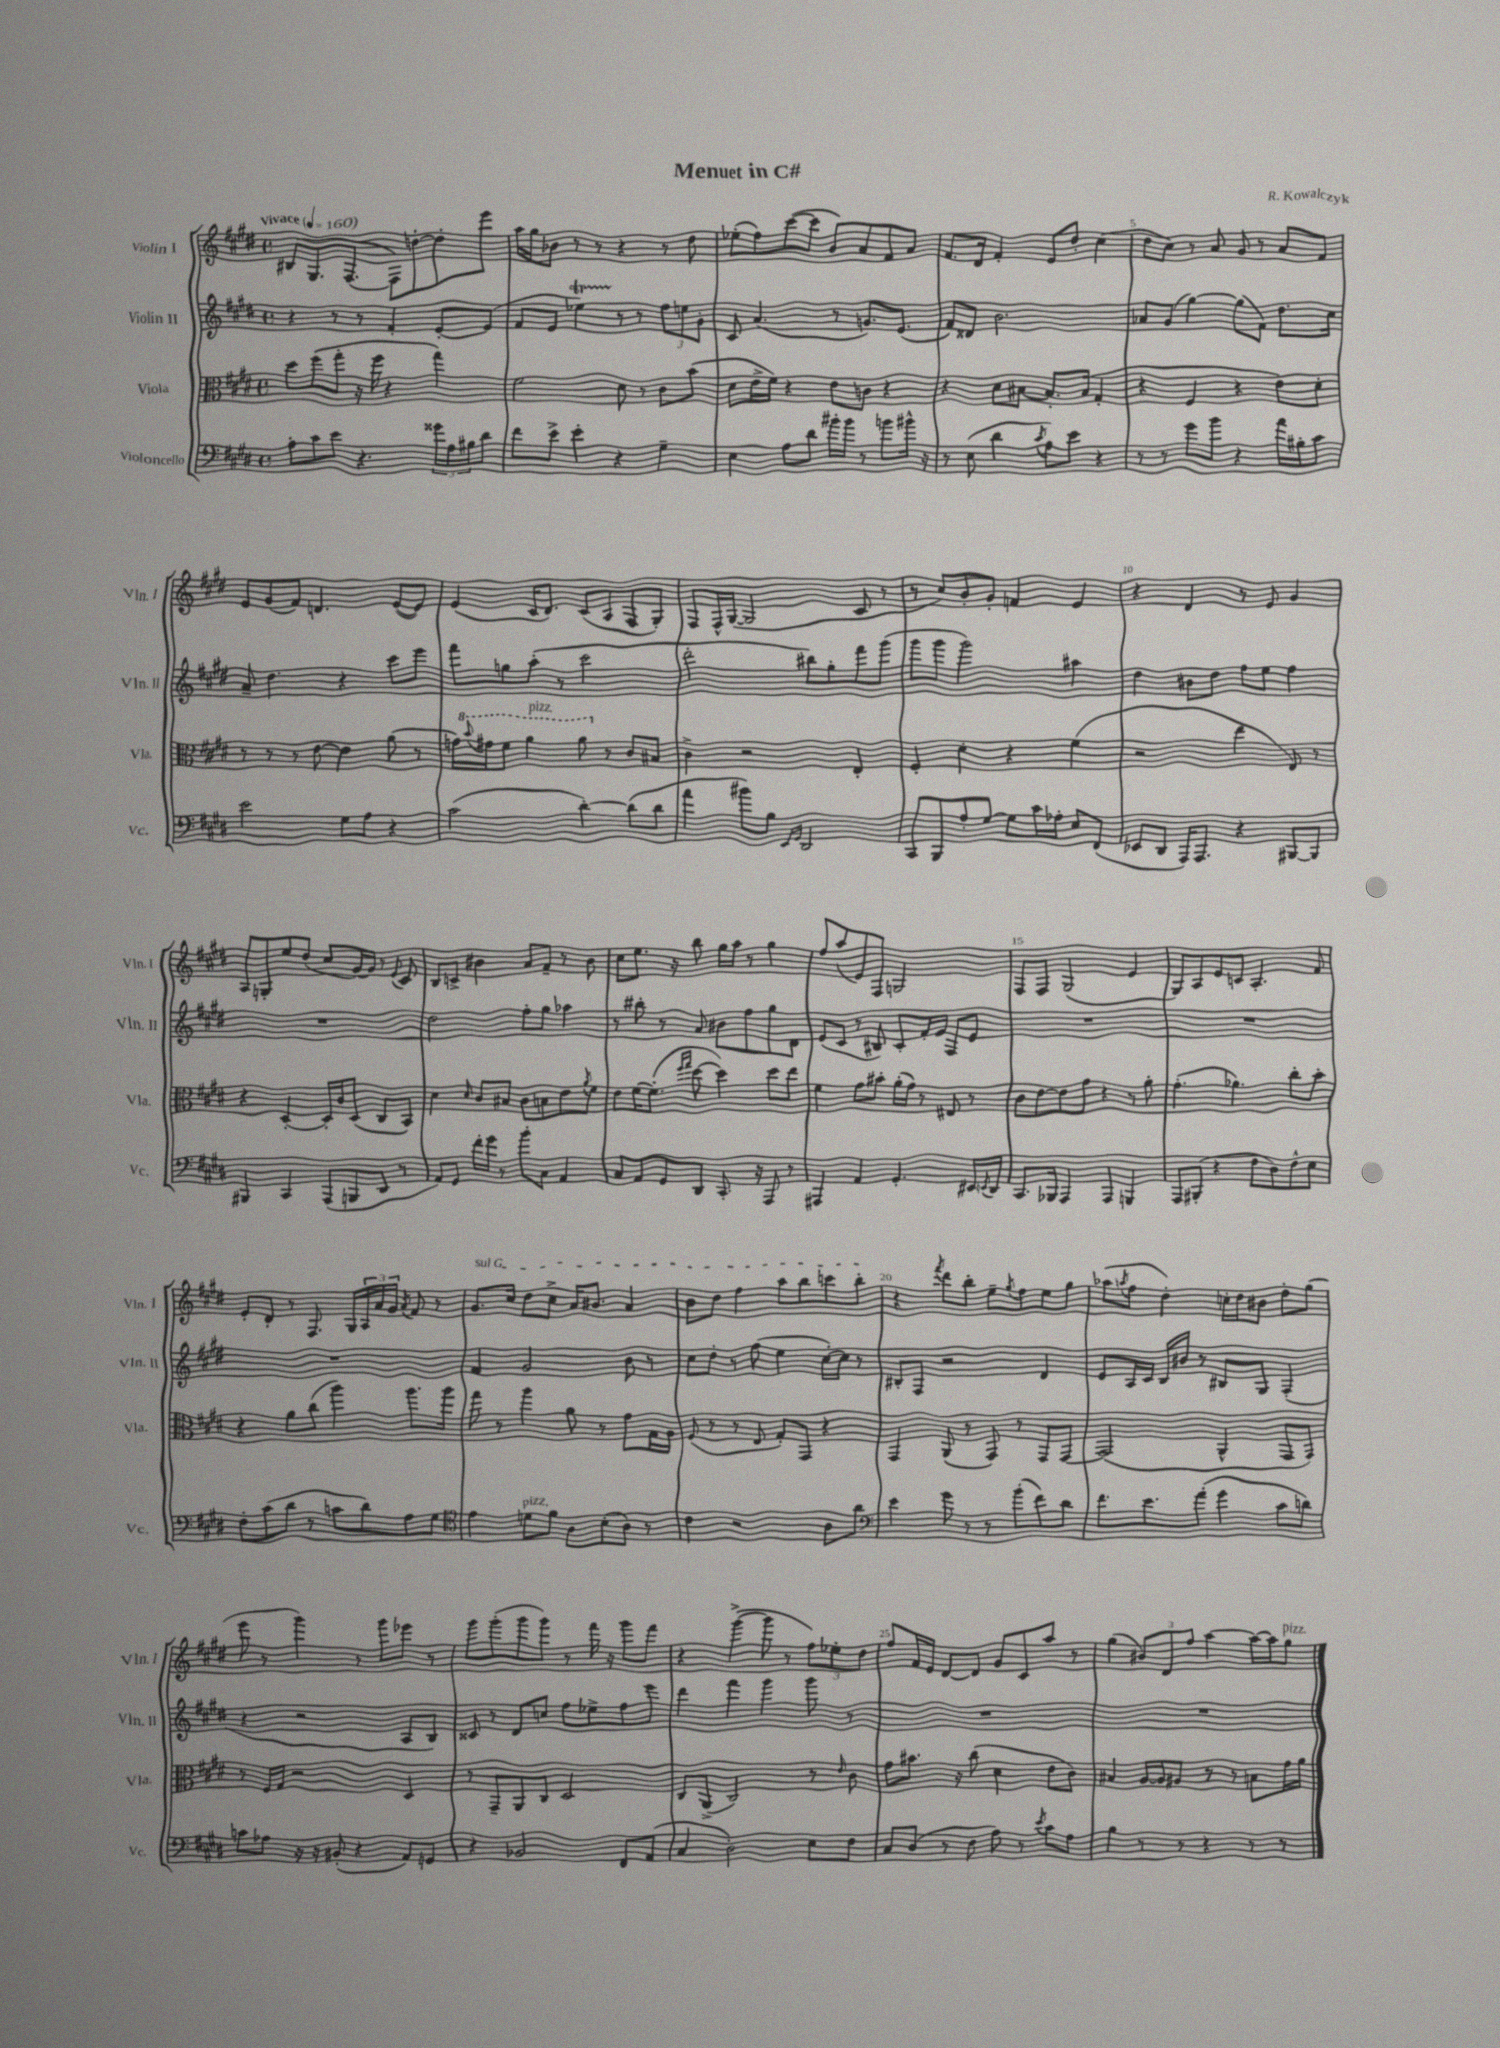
\header { title = "Menuet in C#" composer = "R. Kowalczyk" }
<<
\new StaffGroup <<
\new Staff = "s0" \with { instrumentName = "Violin I" shortInstrumentName = "Vln. I" } {
    \clef treble \key e \major \defaultTimeSignature \time 4/4 \tempo "Vivace" 4 = 160
    bis8( gis8. fis8.~ fis8) d''8~-. d''8-. e'''8 |
    a''16 gis''16 bes'8 r8 r8 r4 r8 dis''8 |
    ees''8-.( fis''8) cis'''8~( cis'''8 b'8) a'8 fis'8 a'8 |
    fis'8. dis'16 fis'4-. e'8 dis''8-. cis''4( |
    dis''8 cis''8) r8 a'8 gis'8 r8 a'8 fis'8 |
    e'8 gis'8( fis'8) d'4. e'8~( e'8) |
    e'4( cis'16 dis'8.) cis'8( a8 fis8 gis8-.) |
    fis8 fis16-^ gis16~( gis2 cis'8 r8 |
    r8 cis''8) b'8-. gis'8-. f'4 e'4 |
    r4 dis'4 r8 e'8 gis'4 |
    a8 g8-. e''8 dis''8( cis''8 gis'16~) gis'16 r8 \appoggiatura { e'8 } cis'8 |
    b8 c'8-> bis'4 a'8 fis'8-- r8 bis'8 |
    cis''8 e''8. r16 b''8 gis''16 a''16 r8 gis''4 |
    fis''8 a''8( e'8) fis8 g2 |
    fis8 fis8 gis2( e'4 |
    gis8) a8 e'8 c'8 a4.-. fis'8 |
    e'8-. dis'8-. r8 fis8. gis16 \tuplet 3/2 { a16 a'16 gis'16 } \acciaccatura { a'8 } fis'8 r8 |
    \once \override TextSpanner.bound-details.left.text = \markup { \italic "sul G" } gis'8.\startTextSpan cis''16 dis''8 cis''8-> a'16 bis'8. a'4 |
    b'8 dis''8 fis''4 a''8 b''8 c'''8 b''8-.\stopTextSpan |
    r4 \acciaccatura { fis'''8 } dis'''8 b''8-. e''8-- \acciaccatura { gis''8 } fis''8 e''8 gis''8 |
    aes''8( \acciaccatura { a''8 } fis''8 dis''4-.) c''16-. dis''16 bis'8 dis''8-. gis''8( |
    e'''8 r8 gis'''4) r8 gis'''8 ees'''8 r8 |
    gis'''8 gis'''8-.( gis'''8 gis'''8) r8 fis'''16 r16 gis'''8 fis'''8 |
    r4 gis'''4~->( gis'''8 r8 \tuplet 3/2 { fis''8) ees''8-. dis''8 } |
    fis''8 fis'16 e'16 dis'8~ dis'8 gis'8 cis'8 a''8 r8 |
    gis''4( \tuplet 3/2 { bis'8) dis'8 fis''8 } a''4~ a''16~ a''16 gis''8^\markup { \italic "pizz." } \bar "|." |
}
\new Staff = "s1" \with { instrumentName = "Violin II" shortInstrumentName = "Vln. II" } {
    \clef treble \key e \major \defaultTimeSignature \time 4/4
    r4 r8 r8 fis'4-. e'8~-. e'8( |
    fis'8 e'8 ees''4\startTrillSpan) r8\stopTrillSpan r8 \tuplet 3/2 { fis''8 e''8 gis'8-. } |
    cis'8 a'4.( r8 g'8.) e'8.( |
    fis'8) disis'8 b'2. |
    aes'8 gis'8( gis''4~) gis''8( fis'8) dis''8. cis''16 |
    a'8-- dis''4. r4 cis'''8 e'''8 |
    fis'''8 g''8 a''8-.( r8 cis'''2 |
    dis'''2-. bis''8) gis''8-. fis'''8 gis'''8( |
    gis'''8 gis'''8 gis'''2) ais''4 |
    dis''4 bis'8 dis''8 fis''8 e''8 fis''4 |
    R1 |
    dis''2 fis''8-. gis''8 aes''4 |
    r8 bis''8-. r8 a'8 bis'8 fis''8 gis''8 dis'8 |
    e'8( cis'8 r8 bis8) cis'8-. fis'16-. e'16 fis8 e'8 |
    R1 |
    R1 |
    R1 |
    fis'4 gis'2 b'8 r8 |
    cis''8 dis''8-. r8 fis''8( e''4 cis''16~-.) cis''16 r8 |
    bis8-. fis8 r2 dis'4 |
    e'8 a16 cis'16 b16 bis'16 r8 bis8 gis8 fis4-.( |
    r4 r2 a8 b8) |
    cisis'8 r8 dis'8 c''8 fis''8 ees''8-> fis''8 e'''8 |
    dis'''4 fis'''4 gis'''4 gis'''8 r8 |
    R1 |
    R1 \bar "|." |
}
\new Staff = "s2" \with { instrumentName = "Viola" shortInstrumentName = "Vla." } {
    \clef alto \key e \major \defaultTimeSignature \time 4/4
    dis''8 fis''8( gis''8-. r16 fis''16 r4 gis''4) |
    fis'2 dis'8 r8 cis'8 b'8( |
    dis'8 e'16-> fis'16) r4 e'8 c'8 r4 |
    r4 dis'8 bis8~ bis8.-. bis16( gis4-. |
    r4 fis4 r4 e'8) dis'8-. |
    r8 r8 r8 e'8~ e'4 a'8( r8 |
    g'16) \ottava #1 \appoggiatura { b''8 } gis''!16 fis''8 a''4^\markup { \italic "pizz." } a''8 \ottava #0 r8 cis'8 bis8 |
    cis'4-> r2 e4-. |
    fis4-. dis'4-. r4 fis'4( |
    r2 e''4 e8) r8 |
    r4 dis4~-. dis16-. cis'16 dis8( cis8 b,8) |
    dis'4 \grace { dis'16 } cis'8 bis8 cis'8 b8 e'8 \acciaccatura { a'8 } fis'8 |
    e'8 fis'16~ fis'8.-.( \grace { fis''16 gis''16 } dis''8~ dis''4) dis''8 e''8 |
    fis'4 gis'8 bis'8-. a'16-.( gis'16) r8 eis8 r8 |
    cis'8 e'8~ e'8 gis'8 r4 r8 a'8-. |
    gis'4.-.( aes'4.) cis''8-. b'8-. |
    r4 a'8 cis''8( a''4) a''8. a''16 |
    gis''8 r8 a''4 a'8 r8 gis'8 gis16 a16 |
    fis8( r8 r8 e8 gis8-.) gis,8 r4 |
    gis,4 a,8( r8 gis,8) r8 gis,8 gis,8~ |
    gis,2( a,4-^ gis,8 gis,8) |
    r8 fis16 gis16 r2 dis4 |
    r8 gis,8-- a,8 cis8 dis2 |
    cis8 a,8->( cis2) r8 \grace { e'16 } cis'8 |
    gis'8 bis'8. r16 cis''8( dis'4 e'8 cis'8) |
    bis4 a16~ a16 ais8 r8 r8 b8 gis'16 a'16 \bar "|." |
}
\new Staff = "s3" \with { instrumentName = "Violoncello" shortInstrumentName = "Vc." } {
    \clef bass \key e \major \defaultTimeSignature \time 4/4
    a8-. cis'8 e'8 r4. \tuplet 3/2 { gisis'16 a16 bis16 } dis'8 |
    fis'8 e'8-> e'4-. r4 gis4-- |
    e4 a8 dis'8 bis'16-. bis'16 r8 b'8 bis'16-^ r16 |
    r8 e8( dis'4 \acciaccatura { cis'8 } a8) e'8 r4 |
    r8 r8 gis'8 b'8 r4 a'16 bis16-. cis'8 |
    e'2 gis8 a8 r4 |
    cis'2( dis'4~-.) dis'8( dis'8 |
    a'4 bis'8) b8 \grace { e,16 gis,16 } dis,2 |
    cis,8 b,,8 a8-. gis8~ gis8 cis'16 aes16-. e8 fis,8( |
    ees,8 dis,8 a,,16) a,,8. r4 bis,,8~ bis,,8 |
    bis,,4 cis,4 a,,8( b,,8 dis,8 r8 |
    a,8) gis,8 fis'16-. gis'16 r8 b'8-. cis8 a,4 |
    cis8 a,8 gis,8 dis,8 cis,8.-. r16 a,,8 r8 |
    ais,,4 a,4 gis,4.-. eis,16 \acciaccatura { e,8 } dis,16 |
    cis,8. bes,,16 a,,4 a,,4 b,,4 |
    a,,8 bis,,8-.( r4 fis8 dis8) fis8-^ e8 |
    fis8-. cis'8( dis'8 r8 c'8 dis'8) a8 gis8 |
    \clef tenor e'4 d'8^\markup { \italic "pizz." } fis'8 a8 b8-.( a8) r8 |
    cis'4 r2 a8 a'8 |
    \clef bass e'4 gis'8 r8 r8 b'8-.( fis'8) dis'8 |
    fis'8. e'8. a'8-.( gis'4 cis'8 d'8) |
    c'8 aes8 r16 r16 bis,8-.( r4 a,8) g,8 |
    r4 bes,2 fis,8 a,8( |
    cis4 dis2-.) e8 fis8 |
    cis8 dis8( r8 fis8 a8) r8 \acciaccatura { e'8 } cis'8 a8 |
    b4 r8 r8 r4 r8 r8 \bar "|." |
}
>>
>>
\layout { \context { \Score \override BarNumber.break-visibility = ##(#f #t #t) barNumberVisibility = #(every-nth-bar-number-visible 5) } }
